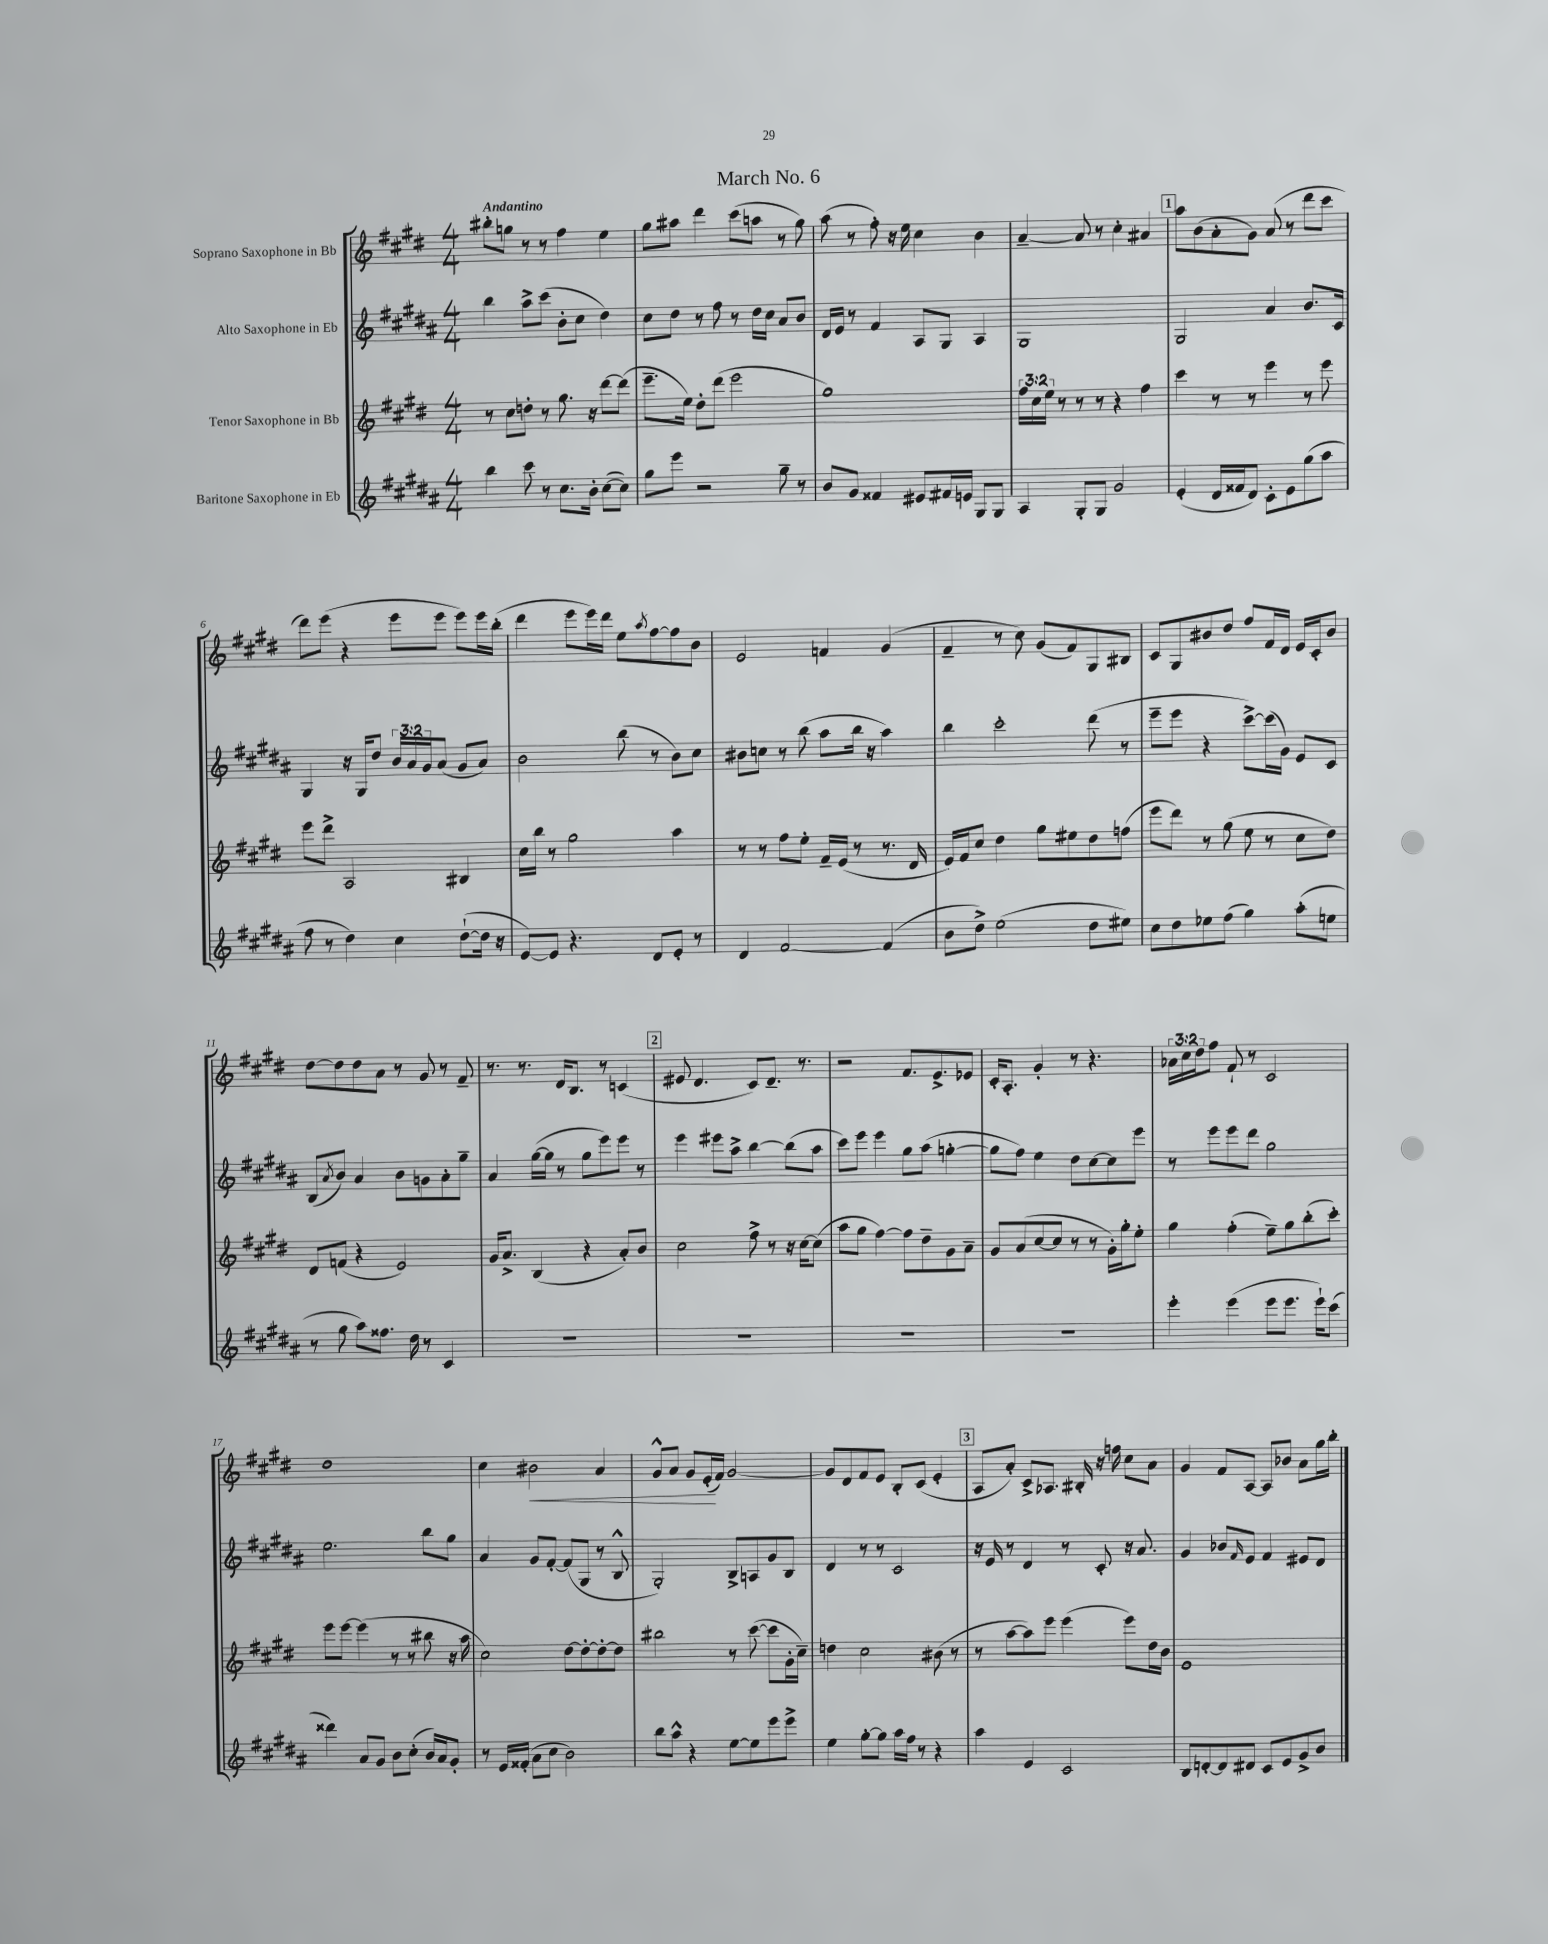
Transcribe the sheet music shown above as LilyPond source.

\header { title = "March No. 6" }
<<
\new StaffGroup <<
\new Staff = "s0" \with { instrumentName = "Soprano Saxophone in Bb" } {
    \clef treble \key e \major \numericTimeSignature \time 4/4 \override Staff.TupletNumber.text = #tuplet-number::calc-fraction-text \tempo "Andantino"
    bis''8-. g''8 r8 r8 fis''4 e''4 |
    gis''8 ais''8 dis'''4 cis'''8( a''8 r8 gis''8) |
    a''8( r8 fis''8-.) r16 e''16 cis''4 b'4 |
    a'4~-- a'8 r8 cis''4-. ais'4 |
    \mark \markup { \box "1" } a''8 b'8( a'8-. gis'8) a'8( r8 dis'''8 cis'''8 |
    dis'''8) e'''8( r4 e'''8 e'''8 e'''8) e'''16 b''16-.( |
    dis'''4 e'''8 e'''16) dis'''16 e''8 \acciaccatura { a''8 } fis''8~ fis''8 b'8 |
    e'2 f'4 gis'4( |
    fis'4-- r8 cis''8) gis'8( fis'8) gis8 bis8 |
    cis'8 gis8 bis'8 dis''8 fis''8 fis'16 dis'16 e'16 cis'16-. bis'8 |
    dis''8~ dis''8 dis''8 a'8 r8 gis'8 r8 fis'8-- |
    r8. r8. dis'16 b8. r8 c'4( |
    \mark \markup { \box "2" } eis'8 dis'4. cis'8) dis'8.-- r8. |
    r2 fis'8. e'8.-> ees'8 |
    cis'16-. a8.-. gis'4-. r8 r4. |
    \tuplet 3/2 { aes'16 cis''16 dis''16 } fis''8 fis'8-! r8 cis'2 |
    dis''1 |
    cis''4 bis'2\< a'4 |
    gis'8-^ a'8 gis'8 e'16-.\!( fis'16) gis'2~ |
    gis'8 dis'8 fis'8 e'8 b8-. cis'8( e'4-. |
    \mark \markup { \box "3" } a8 a'8-.) cis'8-> aes8. bis16-. r16 f''16 cis''8 a'8 |
    gis'4 fis'8 a8~ a8 bes'8 a'8 gis''16 b''16-. \bar "|." |
}
\new Staff = "s1" \with { instrumentName = "Alto Saxophone in Eb" } {
    \clef treble \key b \major \numericTimeSignature \time 4/4 \override Staff.TupletNumber.text = #tuplet-number::calc-fraction-text
    b''4 ais''8-> cis'''8( b'8-. cis''8 dis''4) |
    cis''8 dis''8 r8 fis''8 r8 dis''16 cis''16 ais'8 b'8 |
    dis'16 e'16 r8 fis'4 ais8 gis8 ais4 |
    gis1 |
    \mark \markup { \box "1" } gis2 ais'4 b'8. cis'16 |
    gis4 r16 gis16 dis''8 \tuplet 3/2 { b'16 ais'16 gis'16 } ais'8( gis'8 ais'8) |
    b'2 b''8( r8 b'8) cis''8 |
    bis'8 c''8 r8 b''8( ais''8 b''16 r16 ais''4) |
    b''4 cis'''2-. dis'''8( r8 |
    e'''8-- e'''8 r4 cis'''8~->) cis'''16( gis'16) e'8 cis'8 |
    b8( \acciaccatura { ais'8 } b'8) ais'4 b'8 g'8 ais'8-. gis''8-- |
    ais'4 gis''16~( gis''16 r8 gis''8 e'''8) e'''8 r8 |
    \mark \markup { \box "2" } e'''4 eis'''8 ais''8-> b''4~ b''8( ais''8 |
    cis'''8) e'''8 e'''4 gis''8 ais''8( g''4~-. |
    g''8 fis''8) e''4 dis''8 cis''8~ cis''8 e'''8 |
    r8 e'''8 e'''8 dis'''8 gis''2 |
    e''2. b''8 gis''8 |
    ais'4 gis'8 fis'8~-. fis'8( gis8 r8 b8-^ |
    gis2-.) b8-> a8 gis'8 b8 |
    dis'4 r8 r8 cis'2 |
    \mark \markup { \box "3" } r16 e'16 r8 dis'4 r8 cis'8-. r16 ais'8. |
    gis'4 bes'8 \grace { fis'16 } e'8 fis'4 eis'8 dis'8 \bar "|." |
}
\new Staff = "s2" \with { instrumentName = "Tenor Saxophone in Bb" } {
    \clef treble \key e \major \numericTimeSignature \time 4/4 \override Staff.TupletNumber.text = #tuplet-number::calc-fraction-text
    r8 cis''8 d''8-. r8 gis''8. r16 dis'''8~ dis'''8( |
    e'''8.-- e''16) dis''8-. dis'''8( e'''2 |
    gis''1) |
    \tuplet 3/2 { fis''16 cis''16 e''16 } r8 r8 r8 r4 fis''4 |
    \mark \markup { \box "1" } cis'''4 r8 r8 e'''4 r8 e'''8 |
    e'''8 dis'''8-> a2 bis4 |
    cis''16 b''16 r8 gis''2 a''4 |
    r8 r8 fis''8 e''8-. fis'16-- e'16( r8 r8. dis'16 |
    e'16) fis'16 cis''8 dis''4 gis''8 eis''8 dis''8 f''8( |
    e'''8 dis'''8) r8 gis''8( e''8 r8 cis''8 dis''8) |
    dis'8 f'8( r4 e'2) |
    gis'16 a'8.-> b4( r4 a'8-.) b'8 |
    \mark \markup { \box "2" } cis''2 fis''8-> r8 r16 cis''16~ cis''8( |
    a''8 gis''8 fis''4~) fis''8 dis''8-- gis'8 a'8-- |
    gis'8 a'8( cis''8~ cis''8 r8 r8 gis'16-.) gis''16-. e''8-. |
    gis''4 fis''4-.( e''8--) gis''8 b''8-.( cis'''8-.) |
    e'''8 e'''8~ e'''4( r8 r8 bis''8 r16 a''16 |
    cis''2) dis''8~ dis''8~-. dis''8~-. dis''8 |
    bis''2 r8 cis'''8~( cis'''8 gis'16-. cis''16--) |
    d''4 cis''2 bis'8( r8 |
    \mark \markup { \box "3" } r8 a''8~ a''8) e'''8 e'''4( e'''8) dis''16 b'16 |
    e'1 \bar "|." |
}
\new Staff = "s3" \with { instrumentName = "Baritone Saxophone in Eb" } {
    \clef treble \key b \major \numericTimeSignature \time 4/4
    b''4 cis'''8 r8 cis''8. b'16-. cis''8~( cis''8) |
    gis''8 e'''8 r2 gis''8-- r8 |
    b'8 gis'8 fisis'4 eis'8 fis'16 e'16 gis8 gis8 |
    ais4 gis8-. gis8 gis'2 |
    \mark \markup { \box "1" } e'4-.( dis'16 fisis'16 dis'8) cis'8-. e'8 gis''8( ais''8 |
    fis''8 r8 dis''4) cis''4 dis''8~-!( dis''16 r16 |
    e'8~) e'8 r4. dis'8 e'8-. r8 |
    dis'4 fis'2~ fis'4( |
    b'8 dis''8->) e''2( dis''8 eis''8) |
    cis''8 dis''8 ees''8 fis''8( gis''4) ais''8-.( e''8 |
    r8 gis''8 ais''8) fisis''8. dis''16 r8 cis'4 |
    R1 |
    \mark \markup { \box "2" } R1 |
    R1 |
    R1 |
    e'''4-. e'''4( e'''8 e'''8. e'''16-!) cis'''8( |
    disis'''4) ais'8 gis'8 b'8 cis''8-.( b'16) ais'16 gis'8-. |
    r8 e'16 fisis'16-.( ais'8 cis''8 b'2) |
    b''8 ais''8-^ r4 e''8~ e''8 e'''8 e'''8-> |
    e''4 gis''8~-. gis''8 ais''16 fis''16 r8 r4 |
    \mark \markup { \box "3" } ais''4 e'4 cis'2 |
    b8 d'8~-. d'8 dis'8 cis'8 e'8 gis'8-> b'8 \bar "|." |
}
>>
>>
